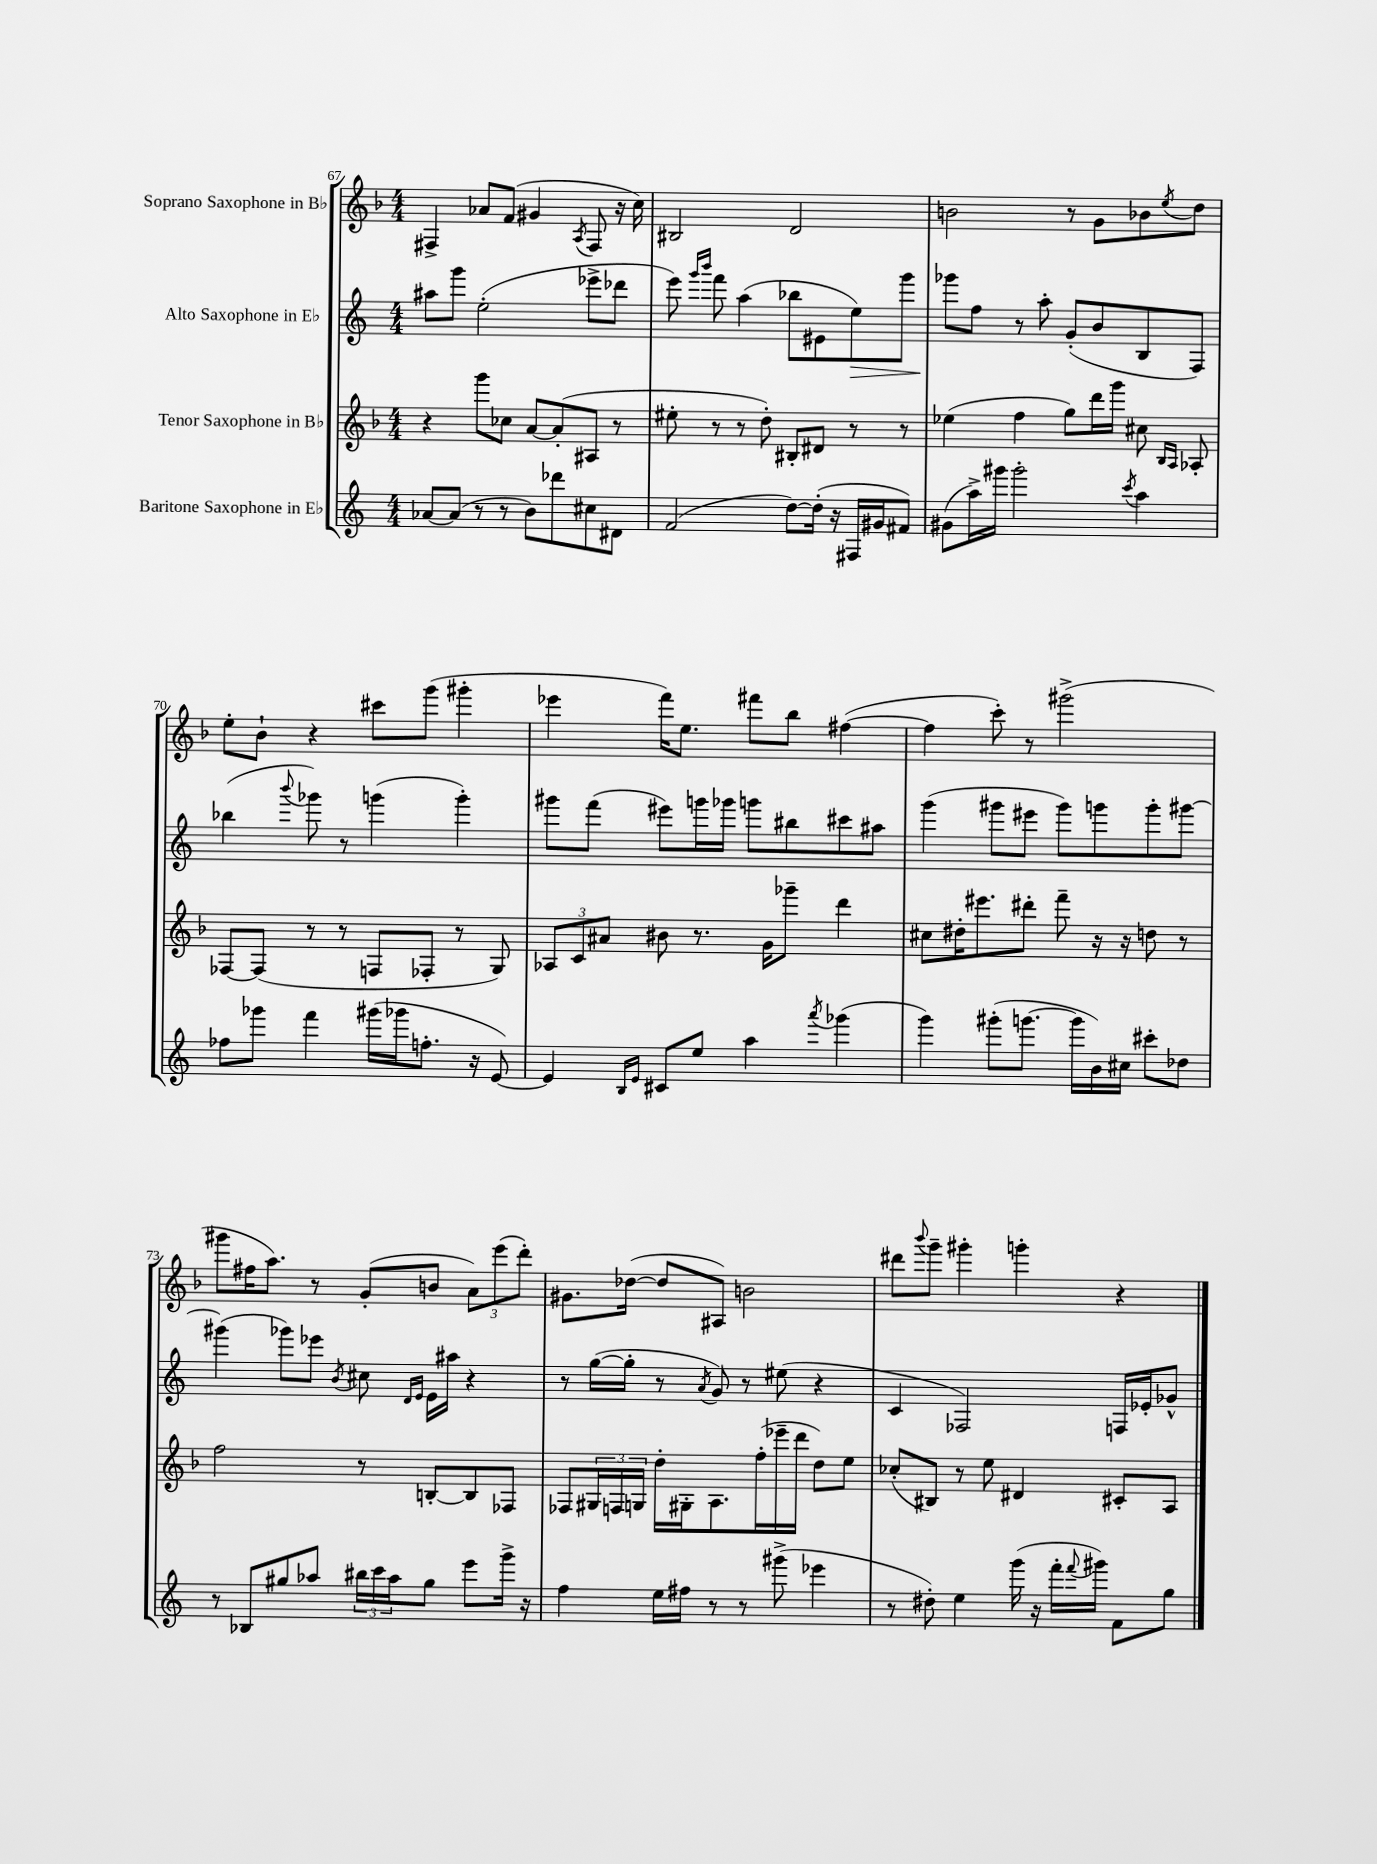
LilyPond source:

<<
\new StaffGroup <<
\new Staff = "s0" \with { instrumentName = "Soprano Saxophone in Bb" } {
    \clef treble \key f \major \numericTimeSignature \time 4/4
    fis4-> aes'8 f'8( gis'4 \acciaccatura { a8 } fis8 r16 c''16) |
    bis2 d'2 |
    b'2 r8 g'8 bes'8 \acciaccatura { e''8 } d''8 |
    e''8-. bes'8-! r4 cis'''8 g'''8( gis'''4-. |
    ees'''4 f'''16) e''8. fis'''8 bes''8 fis''4~( |
    fis''4 c'''8-.) r8 gis'''2->( |
    gis'''8 fis''16 a''8.) r8 g'8-.( b'8 \tuplet 3/2 { a'8) e'''8( d'''8-.) } |
    gis'8. des''16~( des''8 ais8) b'2 |
    dis'''8 \appoggiatura { bes'''8 } g'''8-- gis'''4-. g'''4-. r4 \bar "|." |
}
\new Staff = "s1" \with { instrumentName = "Alto Saxophone in Eb" } {
    \clef treble \key c \major \numericTimeSignature \time 4/4
    ais''8 g'''8 e''2-.( ees'''8-> des'''8 |
    e'''8) \grace { g'''16 b'''16 } f'''8 a''4( bes''8 eis'8 e''8\>) g'''8 |
    ges'''8\! f''8 r8 a''8-. g'8-.( b'8 b8 f8) |
    bes''4( \appoggiatura { b'''8 } ges'''8) r8 g'''4( g'''4-.) |
    gis'''8 f'''8( eis'''8) g'''16 ges'''16 g'''8 bis''8 cis'''8 ais''8 |
    g'''4( gis'''8 eis'''8 gis'''8) g'''8 g'''8-. gis'''8~ |
    gis'''4( ges'''8) ees'''8 \acciaccatura { b'8 } cis''8 \grace { d'16 e'16 } e'16 ais''16 r4 |
    r8 g''16~( g''16-. r8 \acciaccatura { a'8 } g'8) r8 eis''8( r4 |
    c'4 fes2) f16 ees'16-. ges'8-^ \bar "|." |
}
\new Staff = "s2" \with { instrumentName = "Tenor Saxophone in Bb" } {
    \clef treble \key f \major \numericTimeSignature \time 4/4
    r4 g'''8 ces''8 a'8~ a'8-.( ais8 r8 |
    eis''8-. r8 r8 d''8-.) bis8-. dis'8 r8 r8 |
    ees''4( f''4 g''8) d'''16 g'''16 cis''8 \grace { bes16 a16 } aes8-. |
    fes8~ fes8( r8 r8 f8 fes8-. r8 g8) |
    \tuplet 3/2 { aes8 c'8 ais'8 } bis'8 r8. g'16 ges'''8-- d'''4 |
    cis''8 dis''16-. eis'''8. dis'''8-. f'''8-- r16 r16 d''8 r8 |
    f''2 r8 b8~-. b8 fes8 |
    fes8 \tuplet 3/2 { gis16 f16 g16 } d''16-. gis16-. a8. f''16-.( ees'''16-- d'''16 d''8) e''8 |
    ces''8-.( bis8) r8 e''8 dis'4 cis'8-. a8 \bar "|." |
}
\new Staff = "s3" \with { instrumentName = "Baritone Saxophone in Eb" } {
    \clef treble \key c \major \numericTimeSignature \time 4/4
    aes'8~ aes'8( r8 r8 b'8) des'''8 cis''8 dis'8 |
    f'2( d''8~) d''16-.( r16 fis16 gis'16 fis'8) |
    gis'8( a''16->) gis'''16 gis'''2-. \acciaccatura { c'''8 } a''4 |
    fes''8 ges'''8 f'''4 gis'''16( ges'''16 f''8.-. r16 e'8~) |
    e'4 \grace { b16 e'16 } cis'8 e''8 a''4 \acciaccatura { a'''8 } ges'''4( |
    g'''4) gis'''8-.( g'''8.~ g'''16 b'16) cis''16 cis'''8-. des''8 |
    r8 bes8 gis''8 aes''8 \tuplet 3/2 { bis''16 c'''16 aes''16 } gis''8 e'''8 g'''16-> r16 |
    f''4 e''16 fis''16 r8 r8 gis'''8->( ees'''4 |
    r8 dis''8-.) e''4 g'''16( r16 f'''16-. \appoggiatura { f'''8 } gis'''16) f'8 g''8 \bar "|." |
}
>>
>>
\layout { \context { \Score currentBarNumber = #67 } }
